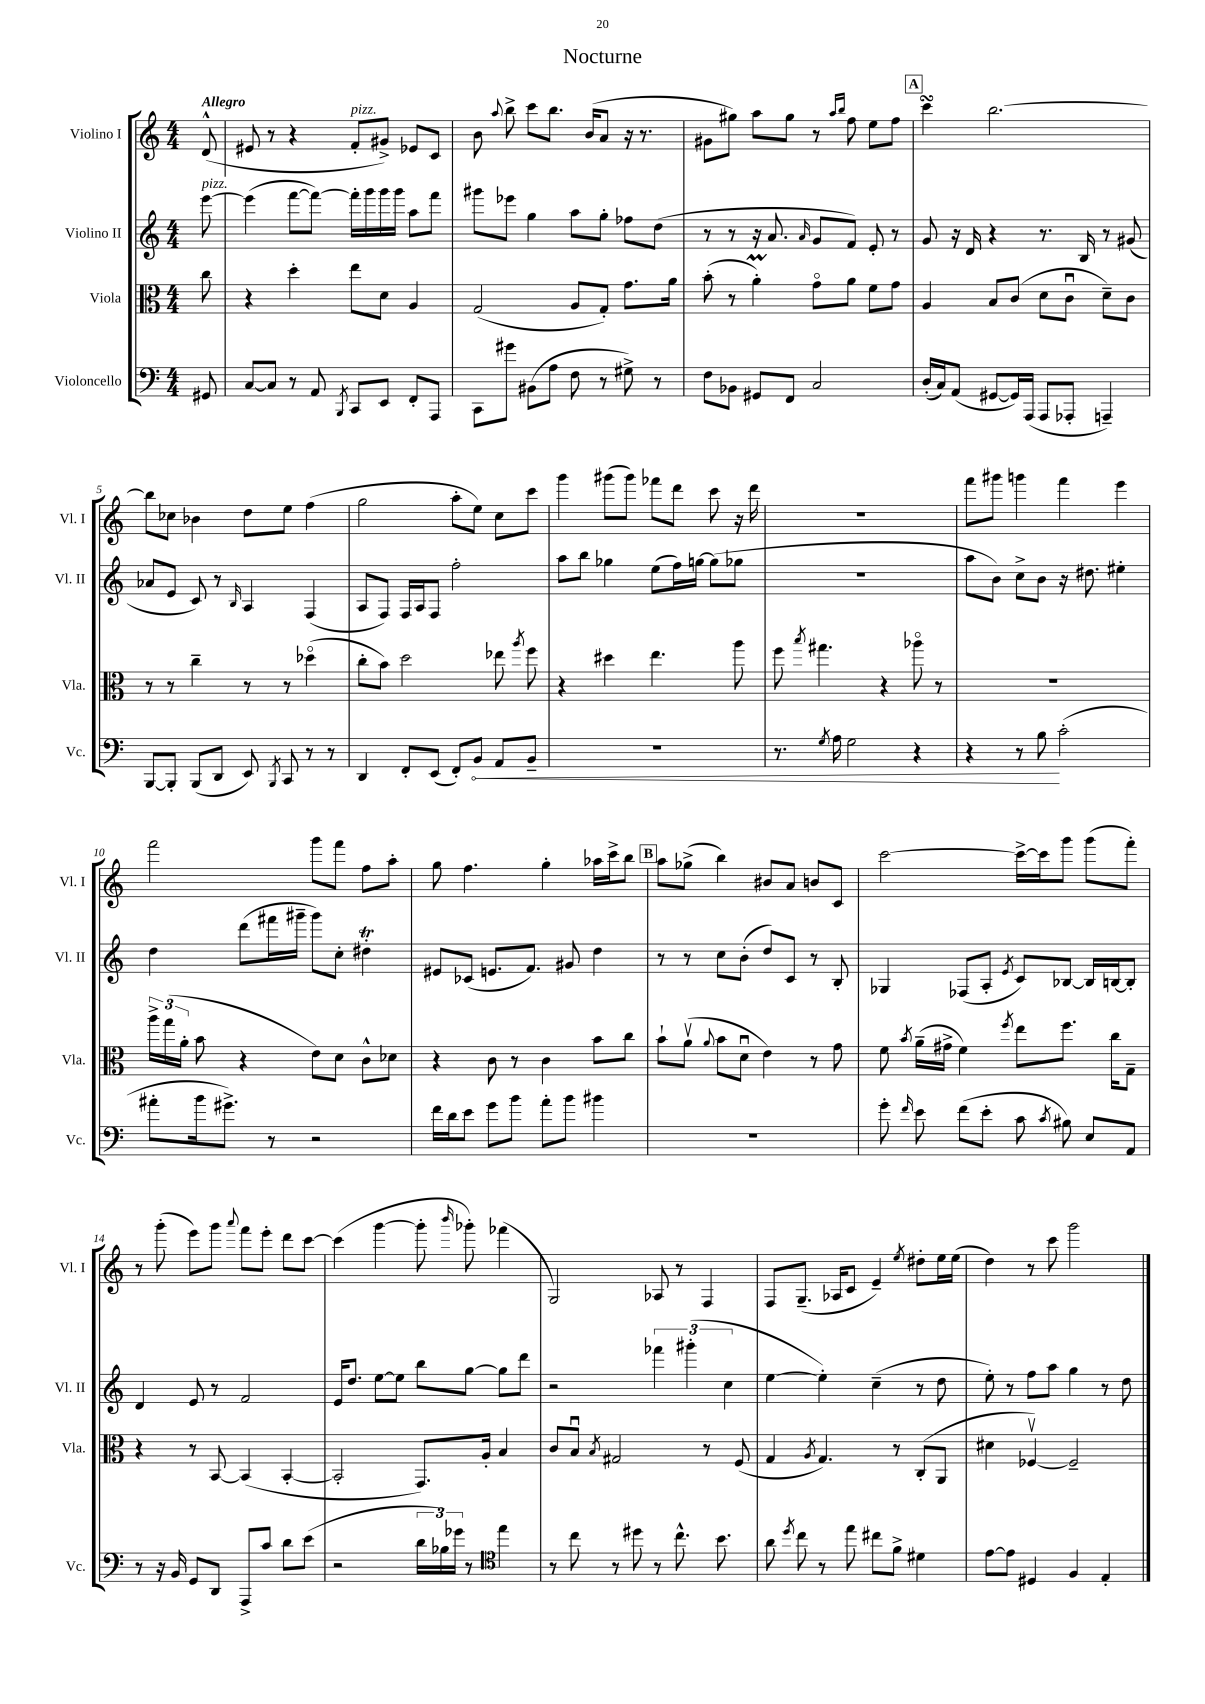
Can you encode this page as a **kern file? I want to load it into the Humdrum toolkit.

**kern	**dynam	**kern	**kern	**kern
*part4	*part4	*part3	*part2	*part1
*staff4	*staff4	*staff3	*staff2	*staff1
*I"Violoncello	*	*I"Viola	*I"Violino II	*I"Violino I
*I'Vc.	*	*I'Vla.	*I'Vl. II	*I'Vl. I
*clefF4	*	*clefC3	*clefG2	*clefG2
*k[]	*	*k[]	*k[]	*k[]
*M4/4	*	*M4/4	*M4/4	*M4/4
=	=	=	=	=
!	!	!	!	!LO:TX:a:B:t=Allegro
!	!	!	!LO:TX:a:i:t=pizz.	!
8GG#X/	.	8cc\	[8eee\	(8d^^/
=1	=1	=1	=1	=1
[8C/L	.	4r	(4eee\]	8e#X/
8C/J]	.	.	.	8r
8r	.	4dd'\	[8fff\L	4r
8AA/	.	.	8fff\J_)	.
8qBBB/	.	.	.	.
!	!	!	!	!LO:TX:a:i:t=pizz.
8CC/L	.	8ee\L	16fff'\LL]	8f'/L
.	.	.	16ggg\	.
8EE/J	.	8d\J	16ggg\	8g#X^/J)
.	.	.	16ggg\JJ	.
8FF'/L	.	4A/	8aa\L	8e-X/L
8AAA/J	.	.	8fff\J	8c/J
=2	=2	=2	=2	=2
8CC\L	.	(2G/	8ggg#X\L	8b\
.	.	.	.	8qqaa/
8g#X\J	.	.	8eee-X\J	8bb^\
(8BB#X\L	.	.	4gg\	8ccc\L
8A\J	.	.	.	8.bb\J
8F\	.	8A/L	8aa\L	.
.	.	.	.	(16b/KL
8r	.	8G'/J)	8gg'\J	8a/J
8G#X^\)	.	8.g\L	8ff-X\L	16r
.	.	.	.	8.r
8r	.	.	(8dd\J	.
.	.	16a\Jk	.	.
=3	=3	=3	=3	=3
8F\L	.	(8b'\	8r	8g#X\L
8BB-X\J	.	8r	8r	8gg#X\J)
8GG#X/L	.	4aM'\)	16r	8aa\L
.	.	.	8.a/	.
8FF/J	.	.	.	8gg#\J
.	.	.	16qqa/	.
2C/	.	8g\L	8g/L	8r
.	.	.	.	16qqaa/LL
.	.	.	.	16qqbb/JJ
.	.	8a\J	8f/J)	8ff\
.	.	8f\L	8e'/	8ee\L
.	.	8g\J	8r	8ff\J
!!LO:REH:place=s1:t=A
=4	=4	=4	=4	=4
(16D'/LL	.	4A/	8g/	4cccsSSs\
16C/J)	.	.	.	.
(8AA/J	.	.	16r	.
.	.	.	16d/	.
[8GG#X/L	.	8B/L	4r	[2.bb\
16GG#/L])	.	(8c/J	.	.
(16AAA/JJ	.	.	.	.
8AAA/L	.	8d\L	8.r	.
8AAA-X'/J	.	8cu\J	.	.
.	.	.	16B/	.
4AAAn~/)	.	8d~\L)	8r	.
.	.	8c\J	(8g#X/	.
!!LO:LB:g=z
=5	=5	=5	=5	=5
[8BBB/L	.	8r	8a-X/L	8bb\L]
8BBB'/J]	.	8r	8e/J	8cc-X\J
(8BBB/L	.	4cc~\	8c/)	4b-X\
8DD/J	.	.	8r	.
.	.	.	16qqB/	.
8EE/)	.	8r	4A/	8dd\L
8qBBB/	.	.	.	.
8CC/	.	8r	.	8ee\J
8r	.	(4dd-X\	(4F/	(4ff\
8r	.	.	.	.
=6	=6	=6	=6	=6
4DD/	.	8cc'\L	8A/L	2gg\
.	.	8b\J)	8F/J)	.
8FF'/L	.	2dd\	16F/LL	.
.	.	.	16A/J	.
(8EE/J	.	.	8F/J	.
8FF'/L)	.	.	2ff'\	8aa'\L
!	!LO:HP:b	!	!	!
8BB/J	<	.	.	8ee\J)
8AA/L	.	8ee-X\	.	8cc\L
.	.	8qaa/	.	.
8BB~/J	.	8ff\	.	8ccc\J
=7	=7	=7	=7	=7
1r	.	4r	8aa\L	4ggg\
.	.	.	8bb\J	.
.	.	4dd#X\	4gg-X\	(8ggg#X\L
.	.	.	.	8ggg#\J)
.	.	4.ee\	(8ee\L	8fff-X\L
.	.	.	16ff\L)	8ddd\J
.	.	.	[16ggn\JJ	.
.	.	.	(8gg\L]	8ccc\
.	.	8aa\	8gg-X\J	16r
.	.	.	.	16ddd\
=8	=8	=8	=8	=8
8.r	.	8ff\	1r	1r
.	.	8qbb/	.	.
.	.	4.gg#X\	.	.
8qG/	.	.	.	.
16A\	.	.	.	.
2G\	.	.	.	.
.	.	4r	.	.
4r	.	8aa-X\	.	.
.	.	8r	.	.
=9	=9	=9	=9	=9
4r	.	1r	8aa\L	8fff\L
.	.	.	8b\J)	8ggg#X\J
8r	.	.	8cc^\L	4gggn\
8B\	.	.	8b\J	.
(2c'\	[	.	16r	4fff\
.	.	.	8.dd#X\	.
.	.	.	4ee#X'\	4eee\
!!LO:LB:g=z
=10	=10	=10	=10	=10
8a#X'\L	.	24aa^\LL	4dd\	2fff\
.	.	(24gg\	.	.
.	.	24a'\JJ	.	.
16b\k	.	8b\	.	.
8.g#X^\J)	.	.	.	.
.	.	4r	(8ddd\L	.
8r	.	.	16fff#X\L	.
.	.	.	16ggg#X~\JJ	.
2r	.	8e\L)	8ggg#\L)	8ggg\L
.	.	8d\J	8cc'\J	8fff\J
.	.	8c^^\L	4dd#Xt'\	8ff\L
.	.	8d-X\J	.	8aa'\J
=11	=11	=11	=11	=11
16f\LL	.	4r	8e#X/L	8gg\
16d\J	.	.	.	.
8e\J	.	.	(8c-X/J	4.ff\
8g\L	.	8c\	8.en/L	.
8b\J	.	8r	.	.
.	.	.	8.f/J)	.
8a'\L	.	4c\	.	4gg'\
8b\J	.	.	8g#X/	.
4b#X\	.	8b\L	4dd\	16aa-X\LL
.	.	.	.	16ccc^\J
.	.	8cc\J	.	8bb\J
!!LO:REH:place=s1:t=B
=12	=12	=12	=12	=12
1r	.	8b`\L	8r	8aa\L
.	.	(8av\J	8r	(8gg-X^\J
.	.	8qqa/	.	.
.	.	8b\L	8cc\L	4bb\)
.	.	8du\J	(8b'\J	.
.	.	4e\)	8dd/L)	8b#X/L
.	.	.	8c/J	8a/J
.	.	8r	8r	8bn/L
.	.	8g\	8B'/	8c/J
=13	=13	=13	=13	=13
8g'\	.	8f\	4G-X/	[2ccc\
16qqf/	.	8qb/	.	.
8e\	.	(16a~\LL	.	.
.	.	16g#X^\JJ	.	.
(8f\L	.	4f\)	(8F-X/L	.
8e'\J	.	.	8A'/J	.
.	.	8qff/	8qe/	.
8c\	.	8ee\L	8c/L)	16ccc^\LL_
.	.	.	.	16ccc\J]
8qc/	.	.	.	.
8B#X\)	.	8.ff\J	[8B-X/J	8ggg\J
8E/L	.	.	16B-/LL]	(8ggg\L
.	.	16cc\KL	[16Bn/J	.
8AA/J	.	8G~\J	8B'/J]	8fff'\J)
!!LO:LB:g=z
=14	=14	=14	=14	=14
8r	.	4r	4d/	8r
16r	.	.	.	(8ggg'\
16BB/	.	.	.	.
8GG/L	.	8r	8e/	8eee\L)
8DD/J	.	[8BB/	8r	8ggg\J
.	.	.	.	8qqaaa/
8AAA^/L	.	(4BB/]	2f/	8fff\L
8c/J	.	.	.	8eee'\J
8d\L	.	[4BB'/	.	8ddd\L
(8e\J	.	.	.	[8ccc\J
=15	=15	=15	=15	=15
2r	.	2BB'/]	16e/KL	(4ccc\]
.	.	.	8.dd/J	.
.	.	.	[8ee\L	[4ggg\
.	.	.	8ee\J]	.
24d\LL	.	8.GG/L)	8bb\L	8ggg'\]
24B-X\)	.	.	.	.
24g-X\JJ	.	.	.	.
.	.	.	.	16qqbbb/
8r	.	.	[8gg\J	8ggg-X'\)
.	.	16A'/Jk	.	.
*clefC4	*	*	*	*
4ee\	.	4B/	8gg\L]	(4fff-X\
.	.	.	8ddd\J	.
=16	=16	=16	=16	=16
8r	.	8c/L	2r	2G/)
8cc\	.	8Bu/J	.	.
.	.	8qB/	.	.
8r	.	2G#X/	.	.
8dd#X\	.	.	.	.
8r	.	.	6fff-X\	8A-X/
8.cc^^\	.	.	.	8r
.	.	.	(6ggg#X'\	.
.	.	8r	.	4F/
8.b\	.	.	.	.
.	.	.	6cc\	.
.	.	(8F/	.	.
=17	=17	=17	=17	=17
8a\	.	4G/	[4ee\	8F/L
8qdd/	.	.	.	.
8cc\	.	.	.	(8.G~/J
.	.	8qA/	.	.
8r	.	4.G/)	4ee'\])	.
.	.	.	.	16A-X/KL
8ee\	.	.	.	8c/J
8cc#X\L	.	.	(4cc~\	4e~/)
8f^\J	.	8r	.	.
.	.	.	.	8qee/
4d#X\	.	(8C'/L	8r	8dd#X'\L
.	.	8AA/J	8dd\	16ee\L
.	.	.	.	(16ee\JJ
=18	=18	=18	=18	=18
[8e\L	.	4d#X\	8ee'\)	4dd\)
8e\J]	.	.	8r	.
4D#X/	.	[4F-Xv/)	8ff\L	8r
.	.	.	8aa\J	8ccc\
4F/	.	2F-~/]	4gg\	2ggg\
4E'/	.	.	8r	.
.	.	.	8dd\	.
==	==	==	==	==
*-	*-	*-	*-	*-
